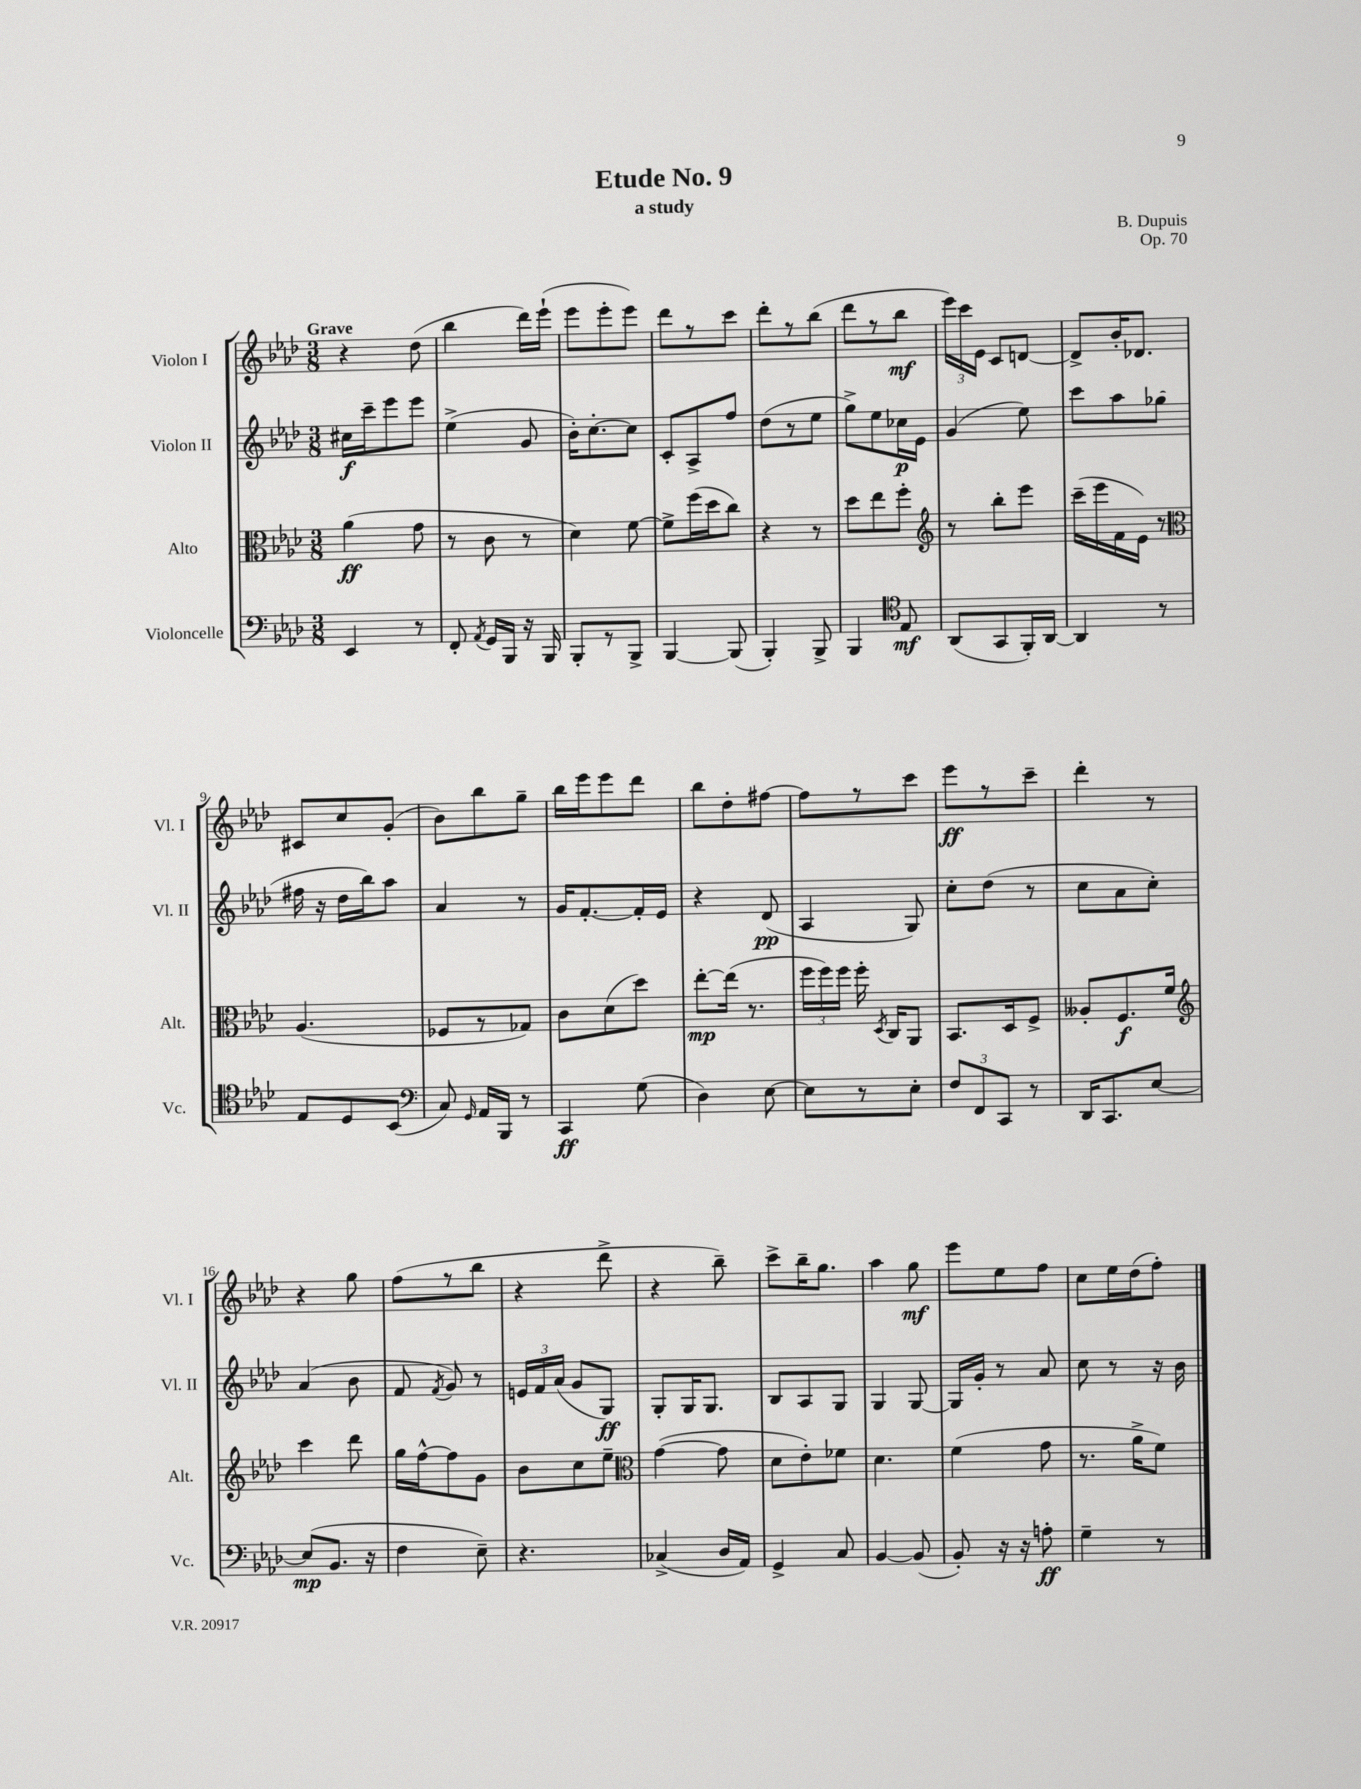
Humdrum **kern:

**kern	**dynam	**kern	**dynam	**kern	**dynam	**kern	**dynam
*part4	*part4	*part3	*part3	*part2	*part2	*part1	*part1
*staff4	*staff4	*staff3	*staff3	*staff2	*staff2	*staff1	*staff1
*I"Violoncelle	*	*I"Alto	*	*I"Violon II	*	*I"Violon I	*
*I'Vc.	*	*I'Alt.	*	*I'Vl. II	*	*I'Vl. I	*
*clefF4	*	*clefC3	*	*clefG2	*	*clefG2	*
*k[b-e-a-d-]	*	*k[b-e-a-d-]	*	*k[b-e-a-d-]	*	*k[b-e-a-d-]	*
*M3/8	*	*M3/8	*	*M3/8	*	*M3/8	*
=1	=1	=1	=1	=1	=1	=1	=1
!	!	!	!	!	!	!LO:TX:a:B:t=Grave	!
4EE-/	.	(4a-\	ff	16cc#X\LL	f	4r	.
.	.	.	.	16ccc~\J	.	.	.
.	.	.	.	8eee-\	.	.	.
8r	.	8g\	.	8eee-\J	.	(8dd-\	.
=2	=2	=2	=2	=2	=2	=2	=2
8FF'/	.	8r	.	(4ee-^\	.	4bb-\	.
8qAA-/	.	.	.	.	.	.	.
16GG/LL	.	8c\	.	.	.	.	.
16BBB-/JJ	.	.	.	.	.	.	.
16r	.	8r	.	8g/	.	16ddd-\LL)	.
16BBB-/	.	.	.	.	.	(16eee-`\JJ	.
=3	=3	=3	=3	=3	=3	=3	=3
8BBB-'/L	.	4d-\)	.	16b-'\KL)	.	8eee-\L	.
.	.	.	.	[8.cc'\	.	.	.
8r	.	.	.	.	.	8eee-'\	.
8BBB-^/J	.	[8f\	.	8cc\J]	.	8eee-\J)	.
=4	=4	=4	=4	=4	=4	=4	=4
[4BBB-/	.	8f^\L]	.	8c'/L	.	8ddd-\L	.
.	.	(16ff\L	.	8A-^/	.	8r	.
.	.	16dd-\J	.	.	.	.	.
(8BBB-/]	.	8cc\J)	.	8ff/J	.	8ccc\J	.
=5	=5	=5	=5	=5	=5	=5	=5
4BBB-'/)	.	4r	.	(8dd-\L	.	8ddd-'\L	.
.	.	.	.	8r	.	8r	.
8BBB-^/	.	8r	.	8ee-\J	.	(8bb-\J	.
=6	=6	=6	=6	=6	=6	=6	=6
4BBB-/	.	8dd-\L	.	8gg^\L)	.	8ddd-\L	.
.	.	8ee-\	.	8ee-\	.	8r	.
*clefC4	*	*	*	*	*	*	*
8E-/	mf	8ff'\J	.	16cc-X\L	p	8bb-\J	mf
.	.	.	.	16e-\JJ	.	.	.
=7	=7	=7	=7	=7	=7	=7	=7
*	*	*clefG2	*	*	*	*	*
(8AA-/L	.	8r	.	(4g/	.	24eee-\LL)	.
.	.	.	.	.	.	24ccc\	.
.	.	.	.	.	.	24e-\JJ	.
8GG/	.	8bb-'\L	.	.	.	8c/L	.
16FF'/L)	.	8eee-\J	.	8ee-\)	.	[8dn/J	.
[16AA-/JJ	.	.	.	.	.	.	.
=8	=8	=8	=8	=8	=8	=8	=8
4AA-/]	.	(16ccc~\LL	.	8ccc\L	.	8d^/L]	.
.	.	16eee-\	.	.	.	.	.
.	.	16f\	.	8aa-\	.	16b-'/K	.
.	.	16e-\JJ)	.	.	.	8.d-X/J	.
8r	.	8r	.	(8gg-X\J	.	.	.
!!LO:LB:g=z
=9	=9	=9	=9	=9	=9	=9	=9
*	*	*clefC3	*	*	*	*	*
8E-/L	.	(4.A-/	.	16ff#X\	.	8c#X/L	.
.	.	.	.	16r	.	.	.
8D-/	.	.	.	16dd-\LL	.	8cc/	.
.	.	.	.	16bb-\J)	.	.	.
(8BB-/J	.	.	.	8aa-\J	.	(8g'/J	.
=10	=10	=10	=10	=10	=10	=10	=10
*clefF4	*	*	*	*	*	*	*
8C/)	.	8F-X/L	.	4a-/	.	8b-\L)	.
16qqGG/	.	.	.	.	.	.	.
16AA-/LL	.	8r	.	.	.	8bb-\	.
16BBB-/JJ	.	.	.	.	.	.	.
8r	.	8G-X/J)	.	8r	.	8gg~\J	.
=11	=11	=11	=11	=11	=11	=11	=11
4CC/	ff	8c\L	.	16g/KL	.	16bb-\LL	.
.	.	.	.	[8.f'/	.	16eee-\J	.
.	.	(8d-\	.	.	.	8eee-\	.
(8G\	.	8dd-\J)	.	16f'/L]	.	8ddd-\J	.
.	.	.	.	16e-/JJ	.	.	.
=12	=12	=12	=12	=12	=12	=12	=12
4D-\)	.	[8ee-'\L	mp	4r	.	8bb-\L	.
.	.	(16ee-\Jk]	.	.	.	8dd-'\	.
.	.	8.r	.	.	.	.	.
[8E-\	.	.	.	(8d-/	pp	[8ff#X\J	.
=13	=13	=13	=13	=13	=13	=13	=13
8E-\L]	.	24ff\LL	.	4A-/	.	8ff#\L]	.
.	.	24ff\)	.	.	.	.	.
.	.	24ff\JJ	.	.	.	.	.
8r	.	16ff'\	.	.	.	8r	.
.	.	8qD-/	.	.	.	.	.
.	.	16C/KL	.	.	.	.	.
8E-'\J	.	8AA-/J	.	8G/)	.	8ccc\J	.
=14	=14	=14	=14	=14	=14	=14	=14
12F/L	.	8.BB-/L	.	8cc'\L	.	8eee-\L	ff
12FF/	.	.	.	.	.	.	.
.	.	.	.	(8dd-\J	.	8r	.
12CC/J	.	.	.	.	.	.	.
.	.	16D-/k	.	.	.	.	.
8r	.	8F^/J	.	8r	.	8ccc~\J	.
=15	=15	=15	=15	=15	=15	=15	=15
16DD-/KL	.	8A--X'/L	.	8cc\L	.	4ddd-'\	.
8.CC/	.	.	.	.	.	.	.
.	.	8.F/	f	8a-\	.	.	.
[8E-/J	.	.	.	8cc'\J)	.	8r	.
.	.	16f/Jk	.	.	.	.	.
!!LO:LB:g=z
=16	=16	=16	=16	=16	=16	=16	=16
*	*	*clefG2	*	*	*	*	*
(8E-/L]	mp	4ccc\	.	(4a-/	.	4r	.
8.BB-/J	.	.	.	.	.	.	.
.	.	8ddd-\	.	8b-\	.	8gg\	.
16r	.	.	.	.	.	.	.
=17	=17	=17	=17	=17	=17	=17	=17
4F\	.	16gg\LL	.	8f/	.	(8ff\L	.
.	.	[16ff^^\J	.	.	.	.	.
.	.	.	.	8qf/	.	.	.
.	.	8ff\]	.	8g/)	.	8r	.
8E-~\)	.	8g\J	.	8r	.	8bb-\J	.
=18	=18	=18	=18	=18	=18	=18	=18
4.r	.	8b-\L	.	24en/LL	.	4r	.
.	.	.	.	24f/	.	.	.
.	.	.	.	(24a-/JJ	.	.	.
.	.	8cc\	.	8g/L	.	.	.
.	.	8ee-~\J	.	8G/J)	ff	8ddd-^\	.
=19	=19	=19	=19	=19	=19	=19	=19
*	*	*clefC3	*	*	*	*	*
(4C-X^/	.	([4g\	.	8G'/L	.	4r	.
.	.	.	.	16G/K	.	.	.
.	.	.	.	8.G/J	.	.	.
16D-/LL	.	8g\]	.	.	.	8bb-~\)	.
16AA-/JJ)	.	.	.	.	.	.	.
=20	=20	=20	=20	=20	=20	=20	=20
4GG^/	.	8d-\L	.	8B-/L	.	8ccc^\L	.
.	.	8e-'\)	.	8A-/	.	16bb-~\K	.
.	.	.	.	.	.	8.gg\J	.
8C/	.	8f-X\J	.	8G/J	.	.	.
=21	=21	=21	=21	=21	=21	=21	=21
[4BB-/	.	4.d-\	.	4G/	.	4aa-\	.
(8BB-/]	.	.	.	[8G/	.	8gg\	mf
=22	=22	=22	=22	=22	=22	=22	=22
8BB-'/)	.	(4f\	.	16G/LL]	.	8eee-\L	.
.	.	.	.	16g'/JJ	.	.	.
16r	.	.	.	8r	.	8ee-\	.
16r	.	.	.	.	.	.	.
8An'\	ff	8g\	.	8a-/	.	8ff\J	.
=23	=23	=23	=23	=23	=23	=23	=23
4G~\	.	8.r	.	8cc\	.	8cc\L	.
.	.	.	.	8r	.	16ee-\L	.
.	.	16a-^\KL	.	.	.	(16dd-\J	.
8r	.	8f\J)	.	16r	.	8ff'\J)	.
.	.	.	.	16b-\	.	.	.
==	==	==	==	==	==	==	==
*-	*-	*-	*-	*-	*-	*-	*-
